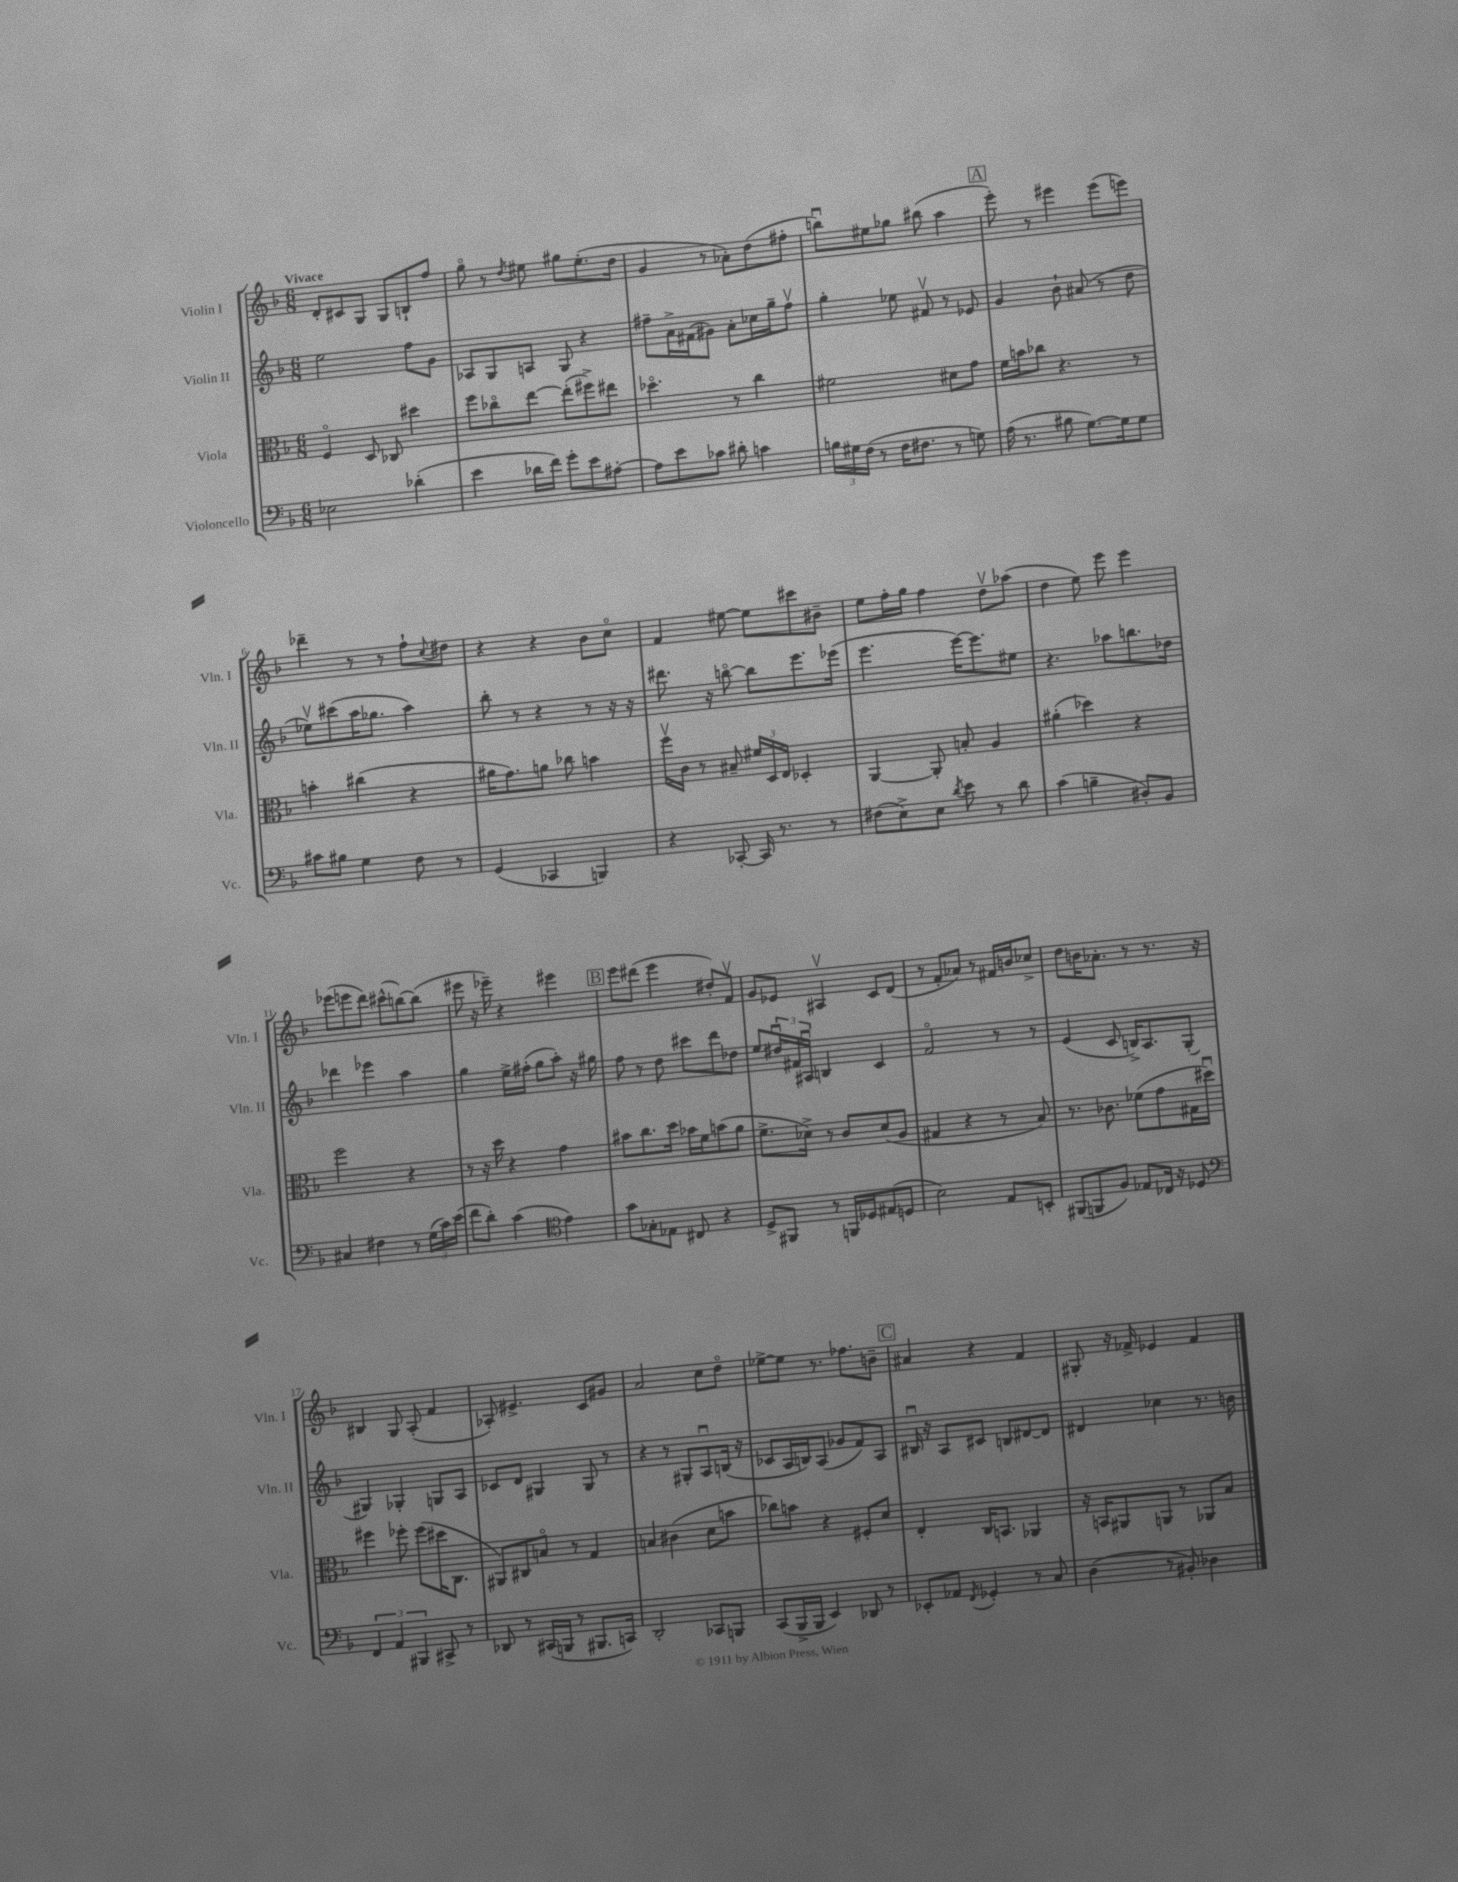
<<
\new StaffGroup <<
\new Staff = "s0" \with { instrumentName = "Violin I" shortInstrumentName = "Vln. I" } {
    \clef treble \key f \major \numericTimeSignature \time 6/8 \tempo "Vivace"
    d'8-. cis'8 g8 g8 b8-! f''8 |
    g''8\flageolet r8 \acciaccatura { d''8 } eis''8 gis''8 eis''8.-.( d''16 |
    g'4 r8 aes'8-.) d''8( fis''8-. |
    b''8\downbow) eis''8 ges''8 bis''8( a''4 |
    \mark \markup { \box "A" } e'''8-.) r8 eis'''4 eis'''8( e'''8) |
    des'''4-- r8 r8 f''8-! \appoggiatura { c''8 } dis''8 |
    r4 r4 bes'8 c''8\flageolet |
    f'4 eis''8~ eis''8 cis'''8 bis'8-- |
    e''8 f''16-. g''16 f''4 d''8\upbow aes''8( |
    d''4 e''8) e'''8 e'''4 |
    ees'''8( e'''8 d'''8) cis'''8-^( b''8~) b''8( |
    eis'''8 r16 ees'''16--) r4 eis'''4 |
    \mark \markup { \box "B" } e'''8 dis'''8( e'''4 dis''8-.) f'8\upbow |
    g'8 ees'8 ais4\upbow c'8 d'8( |
    r8 f'8-. aes'8) r8 fis'16 b'16 ces''8-> |
    d''8 b'16 aes'8.-. r8 r8. r16 |
    bis4 g8 a8-.( f'4 |
    aes8-.) eis'4.-> c'8 gis'8 |
    a'2 c''8 d''8\flageolet |
    ees''8~-> ees''8 r8. fes''8. b'8-- |
    \mark \markup { \box "C" } ais'4 r4 f'4 |
    gis8-. r16 fes'16-> ees'4 fes'4 \bar "|." |
}
\new Staff = "s1" \with { instrumentName = "Violin II" shortInstrumentName = "Vln. II" } {
    \clef treble \key f \major \numericTimeSignature \time 6/8
    e''2 f''8 g'8 |
    aes8 g8 a8 g8 r4 |
    fis''8-- a'16-> fis'16( gis'8) a'8-. ces''16 g''16-- fis''8\upbow |
    g''4-. ees''8 fis'8\upbow r8 ees'8 |
    \mark \markup { \box "A" } g'4 bes'8-! ais'8( r8 d''8 |
    ees''8\upbow) cis'''8( a''16 ges''8. a''4) |
    bes''8-. r8 r4 r8 r16 r16 |
    dis'''8. r16 b''8~\flageolet b''8 e'''8. ees'''16( |
    e'''4. e'''16~) e'''8. eis''8 |
    r4. aes''8 b''8. des''16 |
    des'''4 ees'''4 a''4 |
    g''4 e''16-> fis''16-.( g''8 a''8-.) r16 gis''16 |
    \mark \markup { \box "B" } f''8 r8 d''8 cis'''8 d'''8 des''8 |
    e''8 \tuplet 3/2 { dis''16\downbow fis'16 ais16\downbow } b4 c'4 |
    f'2\flageolet r8 r8 |
    e'4( c'8 b16->) a8. g8-.( |
    gis4) ges4-. g8 a8 |
    ces'8 d'8 gis4 gis8 r8 |
    r4 r8 gis8-. a8\downbow b16( r16 |
    ces'8 a16 b16) a8( ges'8 f'8) a8 |
    \mark \markup { \box "C" } bis16\downbow r16 a8 cis'8 b8 dis'8~ dis'8 |
    dis'4 ces''4 r8. b'16 \bar "|." |
}
\new Staff = "s2" \with { instrumentName = "Viola" shortInstrumentName = "Vla." } {
    \clef alto \key f \major \numericTimeSignature \time 6/8
    f4\flageolet d8 ces8 dis''4 |
    f''8 ces''8\flageolet e''8~ e''8-.( fis''8->) eis''8 |
    des''4.\flageolet r8 c''4 |
    fis'2 dis'8 g'8 |
    \mark \markup { \box "A" } f'16 b'16 ces''8 r4. r8 |
    b'4-. cis''4( r4 |
    ais'16 g'8.) a'8 ces''8 b'4 |
    f''16\upbow c'16 r8 bis8-- \tuplet 3/2 { fis'16 d16 e16 } des4-. |
    a,4~ a,8-. b8-. a4 |
    ais'4-.( des''4) r4 |
    f''2 r4 |
    r8 r16 d''16 r4 g'4 |
    \mark \markup { \box "B" } bis'8 c''8. d''16 bes'16 f'16 b'8( a'8 |
    f'8.-> des'16->) r8 c'8 des'8( a8 |
    gis4 r4 r8 bes8) |
    r8. ces'8. fes'8( g'8 gis16 dis''16\downbow) |
    fis''4 fes''8-. fes''8( dis''16 c8. |
    ais,8) cis8 b8\flageolet r8 g4 |
    b4 cis'4( d'8 b'8 |
    ces''8) b'8 r4 fis8-. d'8 |
    \mark \markup { \box "C" } e4-. c16 b,8. aes,4 |
    r16 b,16 ais,8 a,8 r8 aes,8 bes8 \bar "|." |
}
\new Staff = "s3" \with { instrumentName = "Violoncello" shortInstrumentName = "Vc." } {
    \clef bass \key f \major \numericTimeSignature \time 6/8
    ees2 des'4-.( |
    e'4 des'16 f'16) g'8-. e'8 ais8~-. |
    ais8 e'8 ces'8 dis'8-. c'4 |
    \tuplet 3/2 { b16 gis16 f16( } r8 f16 fis8. r8 g8) |
    \mark \markup { \box "A" } a16( r8. bis8 g8.~) g16 g8 |
    cis'8 bis8 g4 f8 r8 |
    g,4( ces,4 b,,4) |
    r4 ces,8~-. ces,16 r8. r8 |
    fis8( e8->) e8 \acciaccatura { d'8 } e'8 r8 d'8 |
    c'4( b4-- dis8-.) bes,8 |
    cis4 fis4 r8 \tuplet 3/2 { g16( c'16) e'16( } |
    f'8 d'8-.) c'4( \clef tenor e'4) |
    \mark \markup { \box "B" } g'8 ges8-. ees8 cis8 r4 |
    d8-> fis,8 r8 f,16 des16 eis8( d8 |
    bes2) e8 b,8-. |
    fis,8( f,8 f8) ees8 ces16 r16 des8 |
    \clef bass \tuplet 3/2 { f,4 a,4 bis,,4 } cis,8-> r8 |
    des,8 r8 cis,16( b,,16 r8 bis,,8. c,16) |
    d,2-. ces,8 b,,8 |
    c,8( bes,,16-> bes,,16 e,4) des,8 r8 |
    \mark \markup { \box "C" } ees,8-. aes,8 \acciaccatura { f,8 } ges,4-. r8 c8 |
    d4( r8 bis,8-.) des4 \bar "|." |
}
>>
>>
